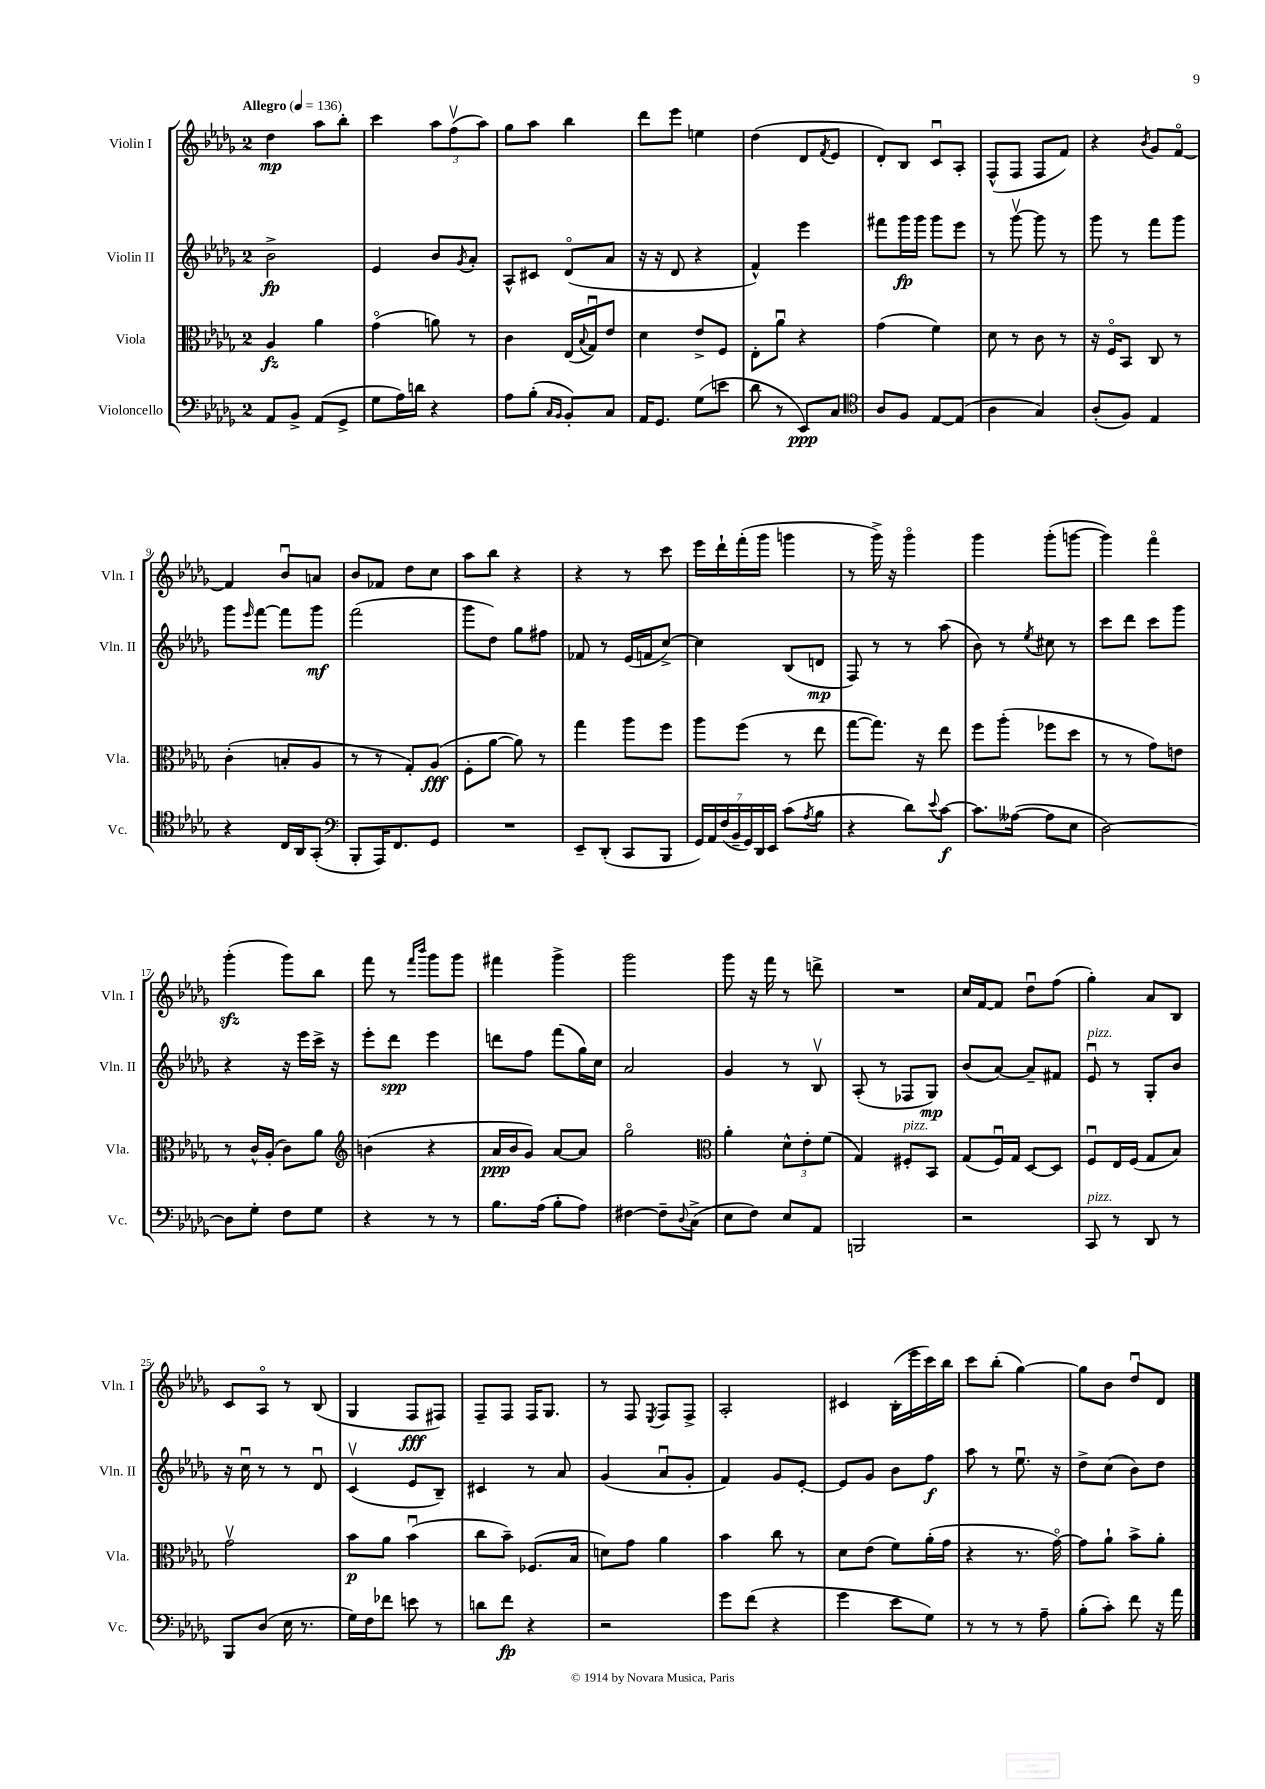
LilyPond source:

<<
\new StaffGroup <<
\new Staff = "s0" \with { instrumentName = "Violin I" shortInstrumentName = "Vln. I" } {
    \clef treble \key des \major \once \override Staff.TimeSignature.style = #'single-digit \time 2/4 \tempo "Allegro" 4 = 136
    des''4\mp aes''8 bes''8-. |
    c'''4 \tuplet 3/2 { aes''8 f''8\upbow( aes''8) } |
    ges''8 aes''8 bes''4 |
    des'''8 ees'''8 e''4 |
    des''4( des'8 \acciaccatura { f'8 } ees'8 |
    des'8-.) bes8 c'8\downbow aes8-. |
    f8-^( f8 f8 f'8) |
    r4 \acciaccatura { bes'8 } ges'8 f'8~\flageolet |
    f'4 bes'8\downbow a'8 |
    bes'8 fes'8 des''8 c''8 |
    aes''8 bes''8 r4 |
    r4 r8 c'''8 |
    ees'''16 des'''16-! f'''16-.( ges'''16 g'''4 |
    r8 ges'''16->) r16 ges'''4\flageolet |
    ges'''4 ges'''8-.( g'''8~ |
    g'''4) f'''4\flageolet |
    ges'''4-.\sfz( ges'''8) bes''8 |
    f'''8 r8 \grace { f'''16 bes'''16 } ges'''8 ges'''8 |
    fis'''4 ges'''4-> |
    ges'''2 |
    ges'''8 r16 f'''16 r8 d'''8-> |
    R2 |
    c''16 f'16~ f'8 des''8\downbow f''8( |
    ges''4-.) aes'8 bes8 |
    c'8 aes8\flageolet r8 bes8( |
    ges4 f8\fff fis8) |
    f8-- f8 f16 ges8. |
    r8 f8 \acciaccatura { ees8 } f8 f8-> |
    aes2-. |
    cis'4 bes16-.( ees'''16 c'''16) bes''16 |
    c'''8 bes''8-.( ges''4~) |
    ges''8 bes'8 des''8\downbow des'8 \bar "|." |
}
\new Staff = "s1" \with { instrumentName = "Violin II" shortInstrumentName = "Vln. II" } {
    \clef treble \key des \major \once \override Staff.TimeSignature.style = #'single-digit \time 2/4
    bes'2->\fp |
    ees'4 bes'8 \acciaccatura { ges'8 } aes'8-. |
    aes8-^ cis'8 des'8\flageolet( aes'8 |
    r16 r16 des'8 r4 |
    f'4-^) ees'''4 |
    fis'''8 ges'''16\fp ges'''16 ges'''8 ees'''8 |
    r8 ges'''8~\upbow ges'''8 r8 |
    ges'''8 r8 f'''8 ges'''8 |
    ges'''8 \grace { ees'''16 } f'''8~ f'''8 ges'''8\mf |
    f'''2( |
    ges'''8 des''8) ges''8 fis''8 |
    fes'8 r8 ees'16( f'16 c''8~->) |
    c''4 bes8( d'8\mp |
    f8) r8 r8 aes''8( |
    bes'8) r8 \acciaccatura { ees''8 } cis''8 r8 |
    c'''8 des'''8 c'''8 ges'''8 |
    r4 r16 ees'''16 c'''16-> r16 |
    ees'''8-. des'''8\spp ees'''4 |
    d'''8 f''8 f'''8( ges''16) c''16 |
    aes'2 |
    ges'4 r8 bes8\upbow |
    aes8-.( r8 fes8 ges8\mp) |
    bes'8( aes'8~) aes'8-- fis'8 |
    ees'8\downbow^\markup { \italic "pizz." } r8 ges8-. bes'8 |
    r16 c''16\downbow r8 r8 des'8\downbow |
    c'4\upbow( ees'8 bes8--) |
    cis'4 r8 aes'8 |
    ges'4( aes'8\downbow ges'8-. |
    f'4) ges'8 ees'8~-. |
    ees'8 ges'8 bes'8 f''8\f |
    aes''8 r8 ees''8.\downbow r16 |
    des''8-> c''8( bes'8) des''8 \bar "|." |
}
\new Staff = "s2" \with { instrumentName = "Viola" shortInstrumentName = "Vla." } {
    \clef alto \key des \major \once \override Staff.TimeSignature.style = #'single-digit \time 2/4
    aes4\fz aes'4 |
    ges'4\flageolet( a'8) r8 |
    c'4 ees16( \appoggiatura { bes8 } ges16\downbow) ees'8 |
    des'4 ees'8-> f8 |
    ees8-. aes'8\downbow r4 |
    ges'4( f'4) |
    des'8 r8 c'8 r8 |
    r16 f16\flageolet bes,8 c8 r8 |
    c'4-.( b8-. aes8 |
    r8 r8 ges8-.) aes8\fff( |
    f8-. aes'8~ aes'8) r8 |
    ges''4 aes''8 f''8 |
    aes''8 f''8( r8 ees''8 |
    ges''8~ ges''8.) r16 ees''8 |
    f''8 aes''8-.( fes''8 des''8 |
    r8 r8 ges'8) e'8 |
    r8 c'16-^ aes16-.( c'8) aes'8 |
    \clef treble b'4( r4 |
    aes'16\ppp bes'16 ges'8) aes'8~ aes'8 |
    ges''2\flageolet |
    \clef alto aes'4-. \tuplet 3/2 { des'8-^ ees'8-. f'8( } |
    ges4) fis8-.^\markup { \italic "pizz." } bes,8 |
    ges8( f16\downbow) ges16 des8~ des8 |
    f8\downbow ees16 f16( ges8 bes8) |
    ges'2\upbow |
    bes'8\p aes'8 bes'4\downbow( |
    c''8 bes'8--) fes8.( bes16 |
    d'8) ges'8 aes'4 |
    bes'4 c''8 r8 |
    des'8 ees'8( f'8) aes'16-.( ges'16 |
    r4 r8. ges'16~\flageolet) |
    ges'8 aes'8-! bes'8-> aes'8-. \bar "|." |
}
\new Staff = "s3" \with { instrumentName = "Violoncello" shortInstrumentName = "Vc." } {
    \clef bass \key des \major \once \override Staff.TimeSignature.style = #'single-digit \time 2/4
    aes,8 bes,8-> aes,8( ges,8-> |
    ges8 aes16) d'16 r4 |
    aes8 bes8-.( \grace { c16 bes,16 } bes,8-.) c8 |
    aes,16 ges,8. ges8( e'8 |
    des'8 r8 ees,8\ppp) c8 |
    \clef tenor aes8 f8 ees8~ ees8( |
    aes4 ges4) |
    aes8-.( f8) ees4 |
    r4 c16 aes,16 ges,8-.( |
    \clef bass bes,,8-. aes,,16) f,8. ges,8 |
    R2 |
    ees,8-- des,8-.( c,8 bes,,8 |
    \tuplet 7/4 { ges,16) aes,16 f16( bes,16-- ges,16) des,16 ees,16 } c'8( \acciaccatura { aes8 } bes8 |
    r4 des'8) \appoggiatura { ees'8 } c'8~\f |
    c'8. aeses16~( aeses8 ees8 |
    des2~) |
    des8 ges8-. f8 ges8 |
    r4 r8 r8 |
    bes8. aes16( bes8-. aes8) |
    fis4~ fis8-- \appoggiatura { des8 } c8->( |
    ees8 f8) ees8 aes,8 |
    b,,2 |
    r2 |
    c,8^\markup { \italic "pizz." } r8 des,8 r8 |
    bes,,8 des8( ees16 r8. |
    ges16) f16 fes'8 e'8 r8 |
    d'8 f'8\fp r4 |
    r2 |
    ges'8 f'8( r4 |
    ges'4 ees'8 ges8) |
    r8 r8 r8 aes8-- |
    bes8-.( c'8-.) f'8 r16 aes'16 \bar "|." |
}
>>
>>
